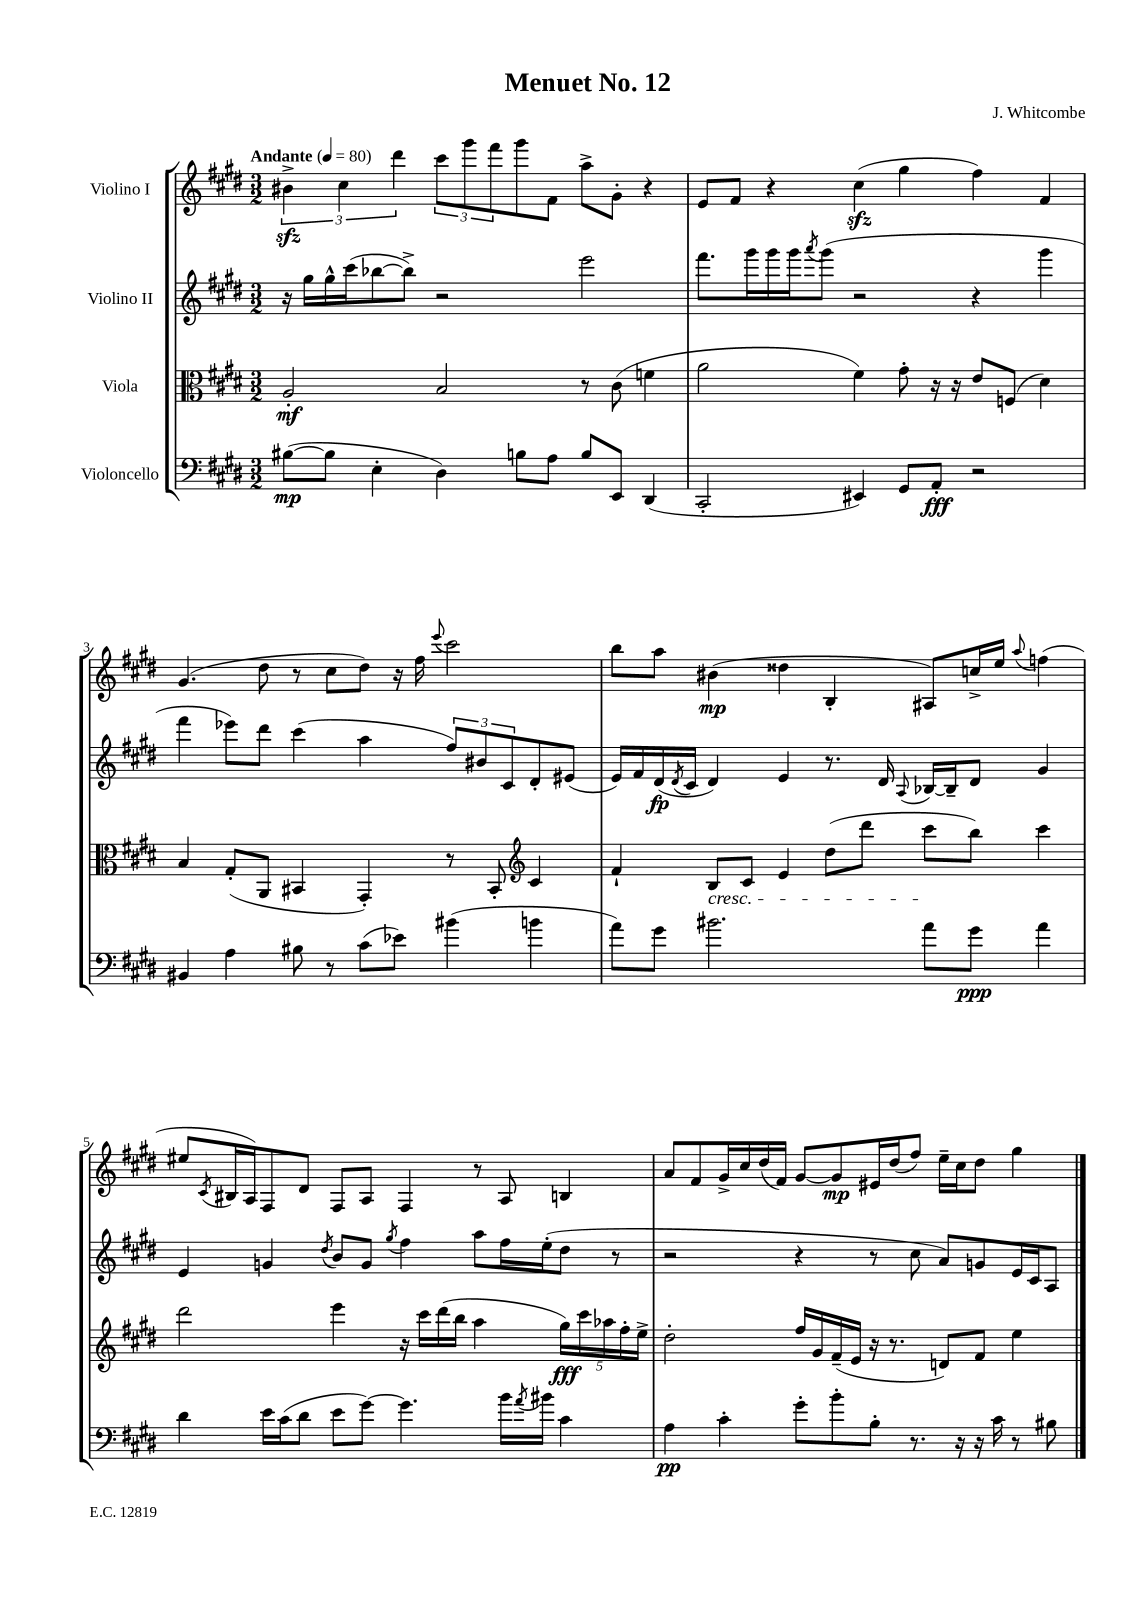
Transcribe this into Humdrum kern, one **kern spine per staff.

**kern	**kern	**kern	**kern
*staff4	*staff3	*staff2	*staff1
*clefF4	*clefC3	*clefG2	*clefG2
*k[f#c#g#d#]	*k[f#c#g#d#]	*k[f#c#g#d#]	*k[f#c#g#d#]
*M3/2	*M3/2	*M3/2	*M3/2
*MM80	*MM80	*MM80	*MM80
([8B#	2A'	16r	6b#^
.	.	16gg#	.
8B#]	.	16gg#^^	.
.	.	.	6cc#
.	.	(16ccc#	.
4E'	.	[8bb-	.
.	.	.	6ddd#
.	.	8bb-^])	.
4D#)	2B	2r	12ccc#
.	.	.	12ggg#
.	.	.	12fff#
8B	.	.	8ggg#
8A	.	.	8f#
8B	8r	2eee	8aa^
8EE	(8c#	.	8g#'
(4DD#	4f	.	4r
=	=	=	=
2CC#'	2a	8.fff#	8e
.	.	.	8f#
.	.	16ggg#	.
.	.	16ggg#	4r
.	.	16ggg#	.
.	.	8qaaa	.
.	.	(8ggg#	.
4EE#)	4f#)	2r	(4cc#
8GG#	8g#'	.	4gg#
8AA'	16r	.	.
.	16r	.	.
2r	8e	4r	4ff#)
.	(8F	.	.
.	4d#)	4ggg#	4f#
=	=	=	=
4BB#	4B	4fff#	(4.g#
4A	(8G#'	8eee-)	.
.	8AA	8ddd#	8dd#
8B#	4BB#	(4ccc#	8r
8r	.	.	8cc#
(8c#	4GG#')	4aa	8dd#)
8e-)	.	.	16r
.	.	.	16ff#
.	.	.	8qqeee
(4b#	8r	12ff#)	2ccc#
.	.	12b#	.
.	8BB#'	.	.
.	.	12c#	.
*	*clefG2	*	*
4b	4c#	8d#'	.
.	.	(8e#	.
=	=	=	=
8a)	4f#`	16e)	8bb
.	.	16f#	.
8g#	.	(16d#	8aa
.	.	8qd#	.
.	.	16c#	.
2.b#	8B	4d#)	(4b#
.	8c#	.	.
.	4e	4e	4dd##
.	(8dd#	8.r	4B'
.	8ddd#	.	.
.	.	16d#	.
.	.	8qqA	.
8a	8ccc#	[16B-	8A#)
.	.	16B-~]	.
8g#	8bb)	8d#	16cc^
.	.	.	16ee
.	.	.	8qqaa
4a	4ccc#	4g#	(4ff
=	=	=	=
4d#	2ddd#	4e	8ee#
.	.	.	8qc#
.	.	.	16B#
.	.	.	16A)
16e	.	4g	8F#
(16c#	.	.	.
8d#	.	.	8d#
.	.	8qdd#	.
8e	4eee	8b	8F#
[8g#)	.	8g	8A
.	.	8qgg#	.
4.g#]	16r	4ff#	4F#
.	16ccc#	.	.
.	(16ddd#	.	.
.	16bb	.	.
.	4aa	8aa	8r
16b	.	16ff#	8A
8qa	.	.	.
16b#	.	(16ee'	.
4c#	20gg#)	8dd#	4B
.	20ccc#	.	.
.	20aa-	.	.
.	.	8r	.
.	20ff#'	.	.
.	20ee^	.	.
=	=	=	=
4A	2dd#'	2r	8a
.	.	.	8f#
4c#'	.	.	16g#^
.	.	.	16cc#
.	.	.	(16dd#
.	.	.	16f#)
8g#'	16ff#	4r	[8g#
.	16g#	.	.
8b'	(16f#~	.	8g#]
.	16e	.	.
8B'	16r	8r	16e#
.	8.r	.	(16dd#
8.r	.	8cc#	8ff#)
.	8d)	8a)	16ee~
16r	.	.	16cc#
16r	8f#	8g	8dd#
16c#	.	.	.
8r	4ee	16e	4gg#
.	.	16c#	.
8B#	.	8A	.
==	==	==	==
*-	*-	*-	*-
